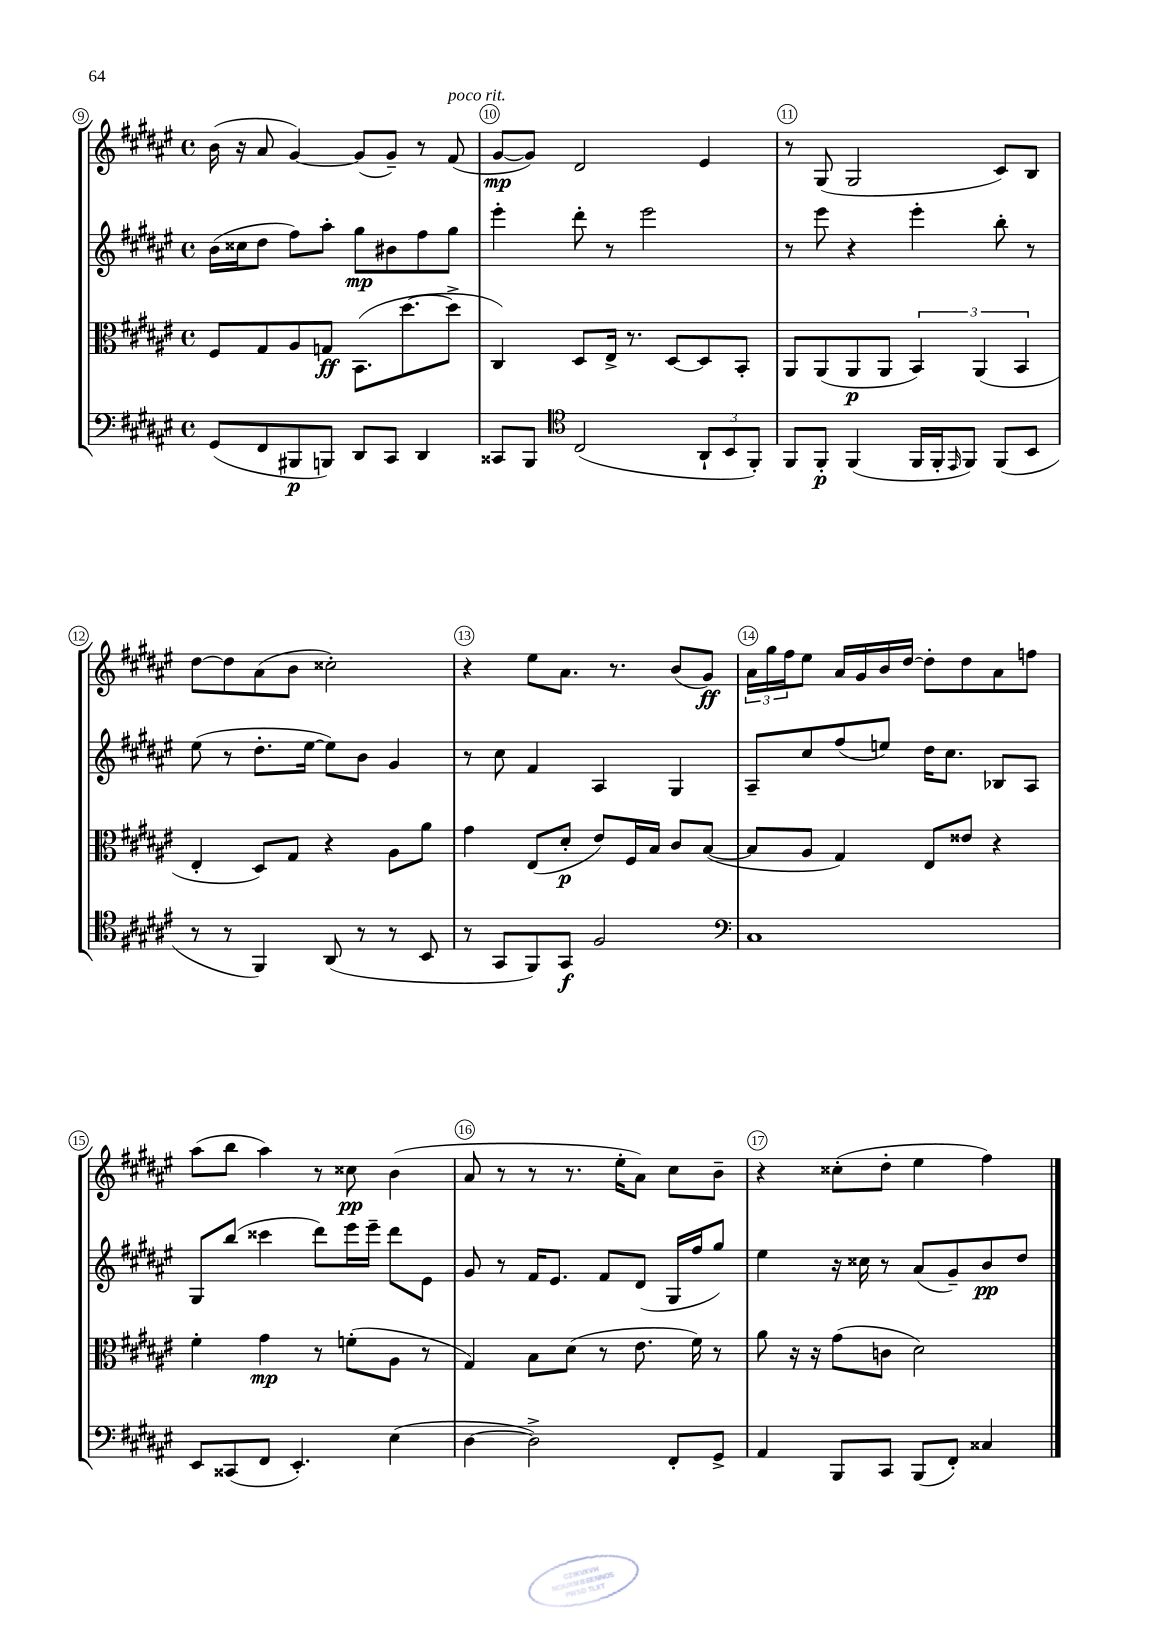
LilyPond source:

<<
\new StaffGroup <<
\new Staff = "s0" {
    \clef treble \key fis \major \defaultTimeSignature \time 4/4
    b'16( r16 ais'8 gis'4~) gis'8( gis'8--) r8 fis'8^\markup { \italic "poco rit." }( |
    gis'8~\mp gis'8) dis'2 eis'4 |
    r8 gis8( gis2 cis'8) b8 |
    dis''8~ dis''8 ais'8( b'8 cisis''2-.) |
    r4 eis''8 ais'8. r8. b'8( gis'8\ff) |
    \tuplet 3/2 { ais'16 gis''16 fis''16 } eis''8 ais'16 gis'16 b'16 dis''16~ dis''8-. dis''8 ais'8 f''8 |
    ais''8( b''8 ais''4) r8 cisis''8\pp b'4( |
    ais'8 r8 r8 r8. eis''16-. ais'8) cis''8 b'8-- |
    r4 cisis''8-.( dis''8-. eis''4 fis''4) \bar "|." |
}
\new Staff = "s1" {
    \clef treble \key fis \major \defaultTimeSignature \time 4/4
    b'16( cisis''16 dis''8 fis''8) ais''8-. gis''8\mp bis'8 fis''8 gis''8 |
    eis'''4-. dis'''8-. r8 eis'''2 |
    r8 eis'''8 r4 eis'''4-. b''8-. r8 |
    eis''8( r8 dis''8.-. eis''16~ eis''8) b'8 gis'4 |
    r8 cis''8 fis'4 ais4 gis4 |
    ais8-- cis''8 fis''8( e''8) dis''16 cis''8. bes8 ais8 |
    gis8 b''8( cisis'''4 dis'''8) eis'''16 eis'''16-- dis'''8 eis'8 |
    gis'8 r8 fis'16 eis'8. fis'8 dis'8( gis16 fis''16 gis''8) |
    eis''4 r16 cisis''16 r8 ais'8( gis'8--) b'8\pp dis''8 \bar "|." |
}
\new Staff = "s2" {
    \clef alto \key fis \major \defaultTimeSignature \time 4/4
    fis8 gis8 ais8 g8\ff b,8.( dis''8.~ dis''8-> |
    cis4) dis8 eis16-> r8. dis8~ dis8 b,8-. |
    ais,8 ais,8( ais,8\p ais,8 \tuplet 3/2 { b,4) ais,4( b,4 } |
    eis4-. dis8) gis8 r4 ais8 ais'8 |
    gis'4 eis8( dis'8-.\p eis'8) fis16 b16 cis'8 b8~( |
    b8 ais8 gis4) eis8 eisis'8 r4 |
    fis'4-. gis'4\mp r8 f'8-.( ais8 r8 |
    gis4) b8 dis'8( r8 eis'8. fis'16) r8 |
    ais'8 r16 r16 gis'8( c'8 dis'2) \bar "|." |
}
\new Staff = "s3" {
    \clef bass \key fis \major \defaultTimeSignature \time 4/4
    gis,8( fis,8 bis,,8\p b,,8) dis,8 cis,8 dis,4 |
    cisis,8 b,,8 \clef tenor cis2( \tuplet 3/2 { ais,8-! b,8 fis,8-.) } |
    fis,8 fis,8-.\p fis,4( fis,16 fis,16-. \grace { eis,16 } fis,8) fis,8( b,8 |
    r8 r8 fis,4) ais,8( r8 r8 b,8 |
    r8 gis,8 fis,8) gis,8\f fis2 |
    \clef bass cis1 |
    eis,8 cisis,8( fis,8 eis,4.-.) eis4( |
    dis4~ dis2->) fis,8-. gis,8-> |
    ais,4 b,,8 cis,8 b,,8( fis,8-.) cisis4 \bar "|." |
}
>>
>>
\layout { \context { \Score currentBarNumber = #9 \override BarNumber.break-visibility = ##(#f #t #t) barNumberVisibility = #all-bar-numbers-visible \override BarNumber.stencil = #(make-stencil-circler 0.1 0.3 ly:text-interface::print) } }
